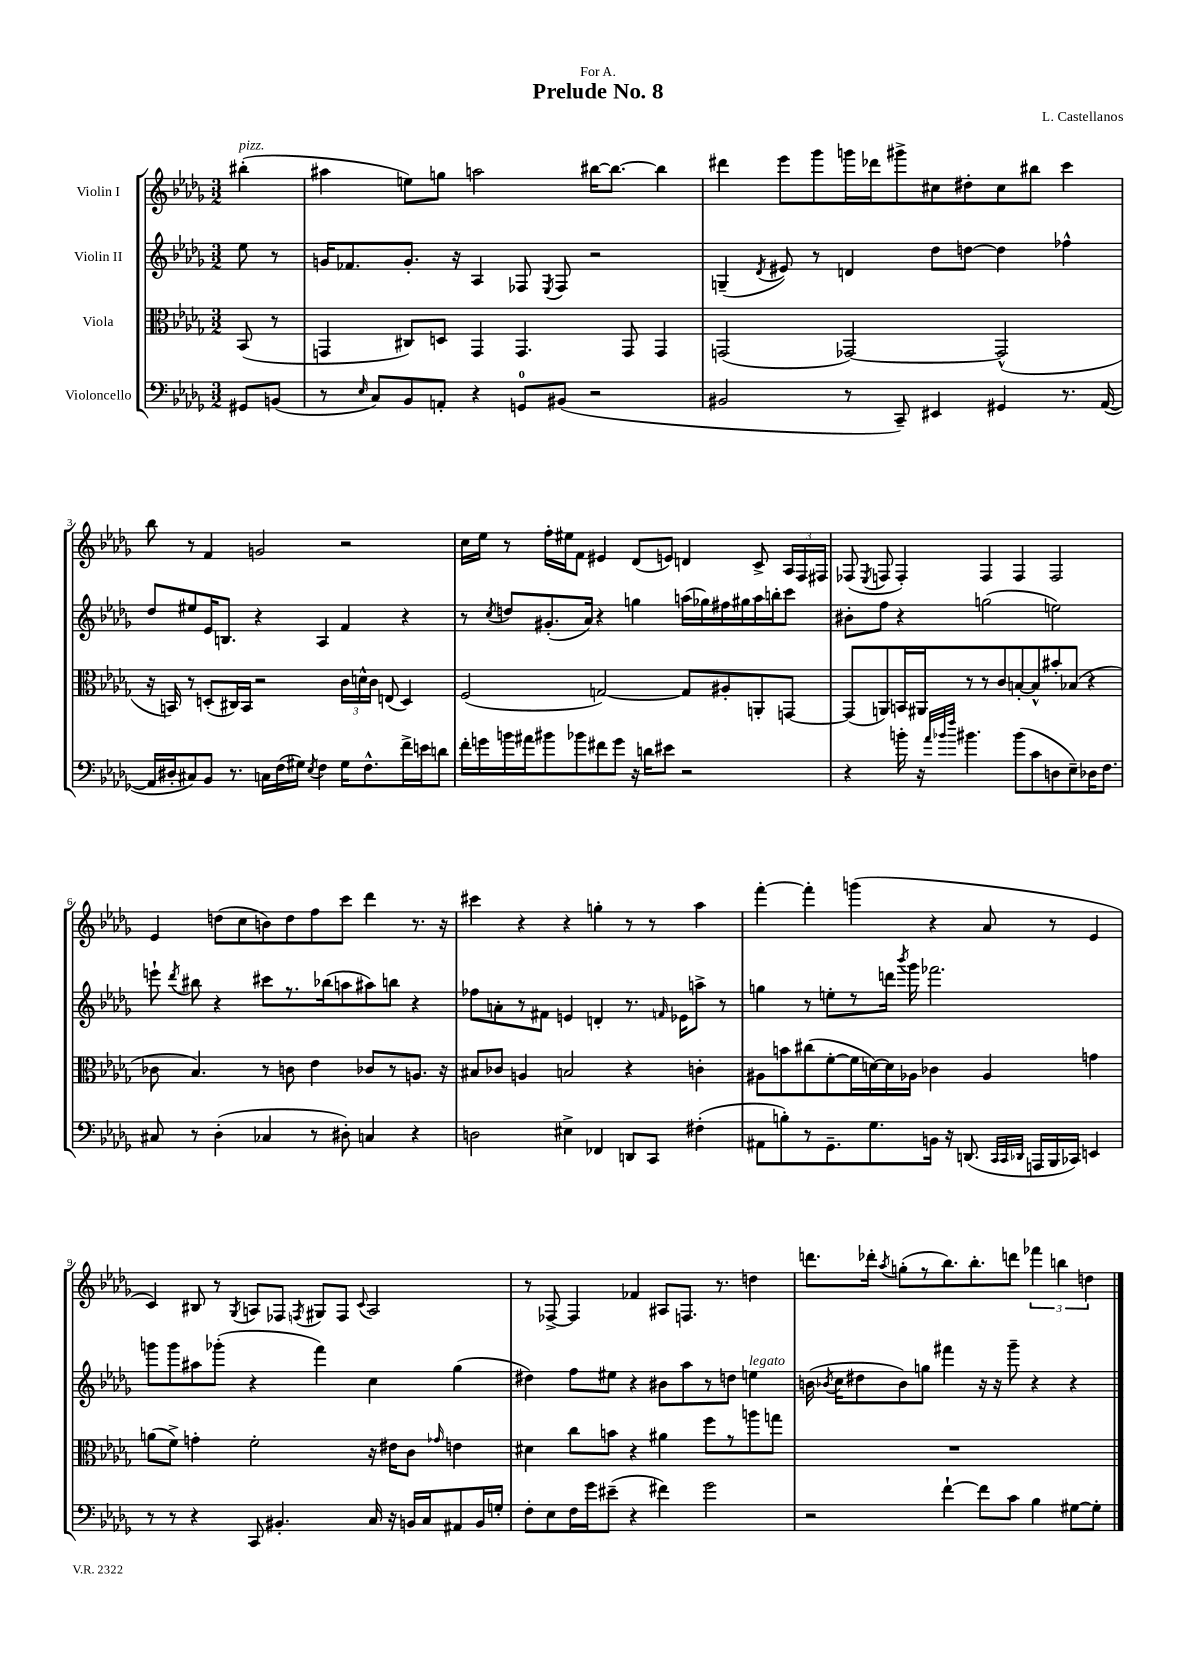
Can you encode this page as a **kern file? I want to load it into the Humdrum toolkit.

**kern	**kern	**kern	**kern
*staff4	*staff3	*staff2	*staff1
*clefF4	*clefC3	*clefG2	*clefG2
*k[b-e-a-d-g-]	*k[b-e-a-d-g-]	*k[b-e-a-d-g-]	*k[b-e-a-d-g-]
*M3/2	*M3/2	*M3/2	*M3/2
8GG#/L	(8BB-/	8ee-\	(4bb#'\
(8BB/J	8r	8r	.
=	=	=	=
8r	4GG/	16g/LK	4aa#\
.	.	8.f-/	.
16qqE-/	.	.	.
8C/L)	.	.	.
8BB-/	8C#/L)	8.g'/J	8ee\L)
8AA'/J	8D/J	.	8gg\J
.	.	16r	.
4r	4GG/	4A-/	2aa\
8GG/L	4.GG/	8F-/	.
.	.	8qE-/	.
(8BB#/J	.	8F-/	.
2r	.	2r	[16bb#\LK
.	.	.	8.bb#\_J
.	8GG/	.	.
.	4GG/	.	4bb#\]
=	=	=	=
2BB#/	(2GG/	(4G~/	4ddd#\
.	.	8qd-/	.
.	.	8e#/)	8eee-\L
.	.	8r	8ggg-\
8r	[2GG-/)	4d/	16ggg\L
.	.	.	16ddd-\J
8CC~/)	.	.	8ggg#^\
4EE#/	.	8dd-\L	8cc#\
.	.	[8dd\J	8dd#'\
4GG#/	(2GG-^^/]	4dd\]	8cc#\
.	.	.	8bb#\J
8.r	.	4ff-^^\	4ccc\
([16AA-/	.	.	.
=	=	=	=
16AA-/]LL	16r	8dd-/L	8bb-\
16D#'/J	16BB/)	.	.
8C#/)	8r	8ee#/	8r
8BB-/J	(8D'/L	16e-/K	4f/
.	.	8.B/J	.
8.r	16C#/L)	.	.
.	16BB/JJ	.	.
.	2r	4r	2g/
16C\LL	.	.	.
(16F\	.	.	.
16G#\JJ)	.	.	.
8qE-/	.	.	.
4F\	.	4A-/	.
16G#\LK	24c\LL	4f/	2r
.	24d^^\	.	.
8.F^^\	.	.	.
.	24c\JJ	.	.
.	(8E/	.	.
16f^\L	4D/)	4r	.
16e\J	.	.	.
8d\J	.	.	.
=	=	=	=
16f'\LL	(2F/	8r	16cc\LL
16g\	.	.	16ee-\JJ
.	.	8qcc/	.
16b\	.	8dd/L	8r
16a#\J	.	.	.
8b#\	.	(8.g#'/	16ff'\LL
.	.	.	16ee#\J
8b-\	.	.	8f\J
.	.	16a-/Jk)	.
8f#\	[2G/)	4r	4e#/
8g\J	.	.	.
16r	.	4gg\	(8d-/L
16d\LK	.	.	.
8e#\J	.	.	8e/J)
2r	8G/]L	(16aa\LL	4d/
.	.	16gg-\)	.
.	8A#'/	16ff#\	.
.	.	16gg#\	.
.	8AA'/	16aa\	8c^/
.	.	16bb'\J	.
.	[8GG/J	8ccc\J	24A-/LL
.	.	.	24F/
.	.	.	24F#/JJ
=	=	=	=
4r	(8GG/]L	8b#'\L	(8F-/
.	.	.	8qE-/
.	8AA/)	8ff\J	8F/
16b'\	16BB/L	4r	4F'/)
16r	16AA#/J	.	.
32qqa-/LLL	.	.	.
32qqb-/	.	.	.
32qqff/JJJ	.	.	.
4.b#\	8r	.	.
.	8r	(2gg\	4F/
.	8c/	.	.
(8b#\L	[8B'/	.	4F/
8c\	8B^^/]	.	.
8D\	8b#'/	2ee\)	2F/
8E-~\)	(8B-/J	.	.
16D-\K	4r	.	.
8.F\J	.	.	.
=	=	=	=
8C#/	8c-\	8eee`\	4e-/
.	.	8qddd-/	.
8r	4.B-/)	8bb#\	.
(4D-'\	.	4r	(8dd\L
.	.	.	8cc\
4C-/	8r	8ccc#\L	8b\)
.	8c\	8.r	8dd\
8r	4e-\	.	8ff\
.	.	(16bb-\k	.
8D#'\)	.	8aa\	8ccc\J
4C/	8c-/L	8aa#\)	4ddd-\
.	8r	8bb\J	.
4r	8.A/J	4r	8.r
.	16r	.	16r
=	=	=	=
2D\	8B#/L	8ff-\L	4ccc#\
.	8c-/J	8a'\	.
.	4A/	8r	4r
.	.	8f#\J	.
4E#^\	2B/	4e/	4r
4FF-/	.	4d'/	4gg'\
8DD/L	4r	8.r	8r
8CC/J	.	.	8r
.	.	16qqf/	.
.	.	16e-\LK	.
(4F#'\	4c'\	8aa^\J	4aa-\
.	.	8r	.
=	=	=	=
8AA#\L	8A#\L	4gg\	[4fff'\
8B'\)	8b\	.	.
8r	(8cc#\	8r	4fff'\]
8.GG-~\	[8f'\	8ee'\L	.
.	16f\]L	8r	(4ggg\
8.G-\	[16d\)	.	.
.	16d\]	16ddd\Jk	.
.	.	8qbbb-/	.
.	16A-\JJ	16ggg-\	.
16BB\Jk	4c-\	2.fff-\	4r
16r	.	.	.
(8.DD/	.	.	.
.	4A-/	.	8a-/
32qqCC/LLL	.	.	.
32qqCC/	.	.	.
32qqDD-/JJJ	.	.	.
16AAA/LL	.	.	.
16BBB-/	.	.	8r
16CC-/JJ)	.	.	.
4EE/	4g\	.	4e-/
=	=	=	=
8r	(8a\L	8ggg\L	4c/)
8r	8f^\J)	8ggg\	.
4r	4g'\	8aa#\	8B#/
.	.	(8ggg-'\J	8r
.	.	.	8qG-/
8CC/	2f'\	4r	8A/L
4.BB#'/	.	.	8F-/J
.	.	.	8qF/
.	.	4fff\)	8G#/L
.	.	.	8F/J
.	.	.	8qqc/
16C/	16r	4cc\	2A/
16r	16e#\LK	.	.
16BB/LL	8c\J	.	.
16C/J	.	.	.
.	16qqg-/	.	.
8AA#/	4e\	(4gg-\	.
16BB/L	.	.	.
16G'/JJ	.	.	.
=	=	=	=
8F'\L	4d#\	4dd#\)	8r
8E-\	.	.	[8F-^/
16F\L	8cc\L	8ff\L	4F-/]
16g-\J	.	.	.
(8e#~\J	8b\J	8ee#\J	.
4r	4r	4r	4f-/
4f#\)	4a#\	8b#\L	8A#/L
.	.	8aa-\	8.F/J
2g-\	8ff\L	8r	.
.	.	.	8.r
.	8r	8dd\J	.
.	8aa\	4ee\	4dd\
.	8gg\J	.	.
=	=	=	=
2r	1.r	(16b\	8.ddd\L
.	.	8qb-/	.
.	.	16cc\LK	.
.	.	8dd#\	.
.	.	.	16ddd-'\Jk
.	.	.	8qaa-/
.	.	8b-\)	(8gg'\L
.	.	8gg\J	8r
[4f`\	.	4fff#\	8.bb-\)
.	.	.	8.bb-'\
8f\]L	.	16r	.
.	.	16r	.
8c\J	.	8ggg-~\	8ddd\J
4B-\	.	4r	6fff-\
.	.	.	6bb\
[8G#\L	.	4r	.
.	.	.	6dd\
8G#'\]J	.	.	.
==	==	==	==
*-	*-	*-	*-
